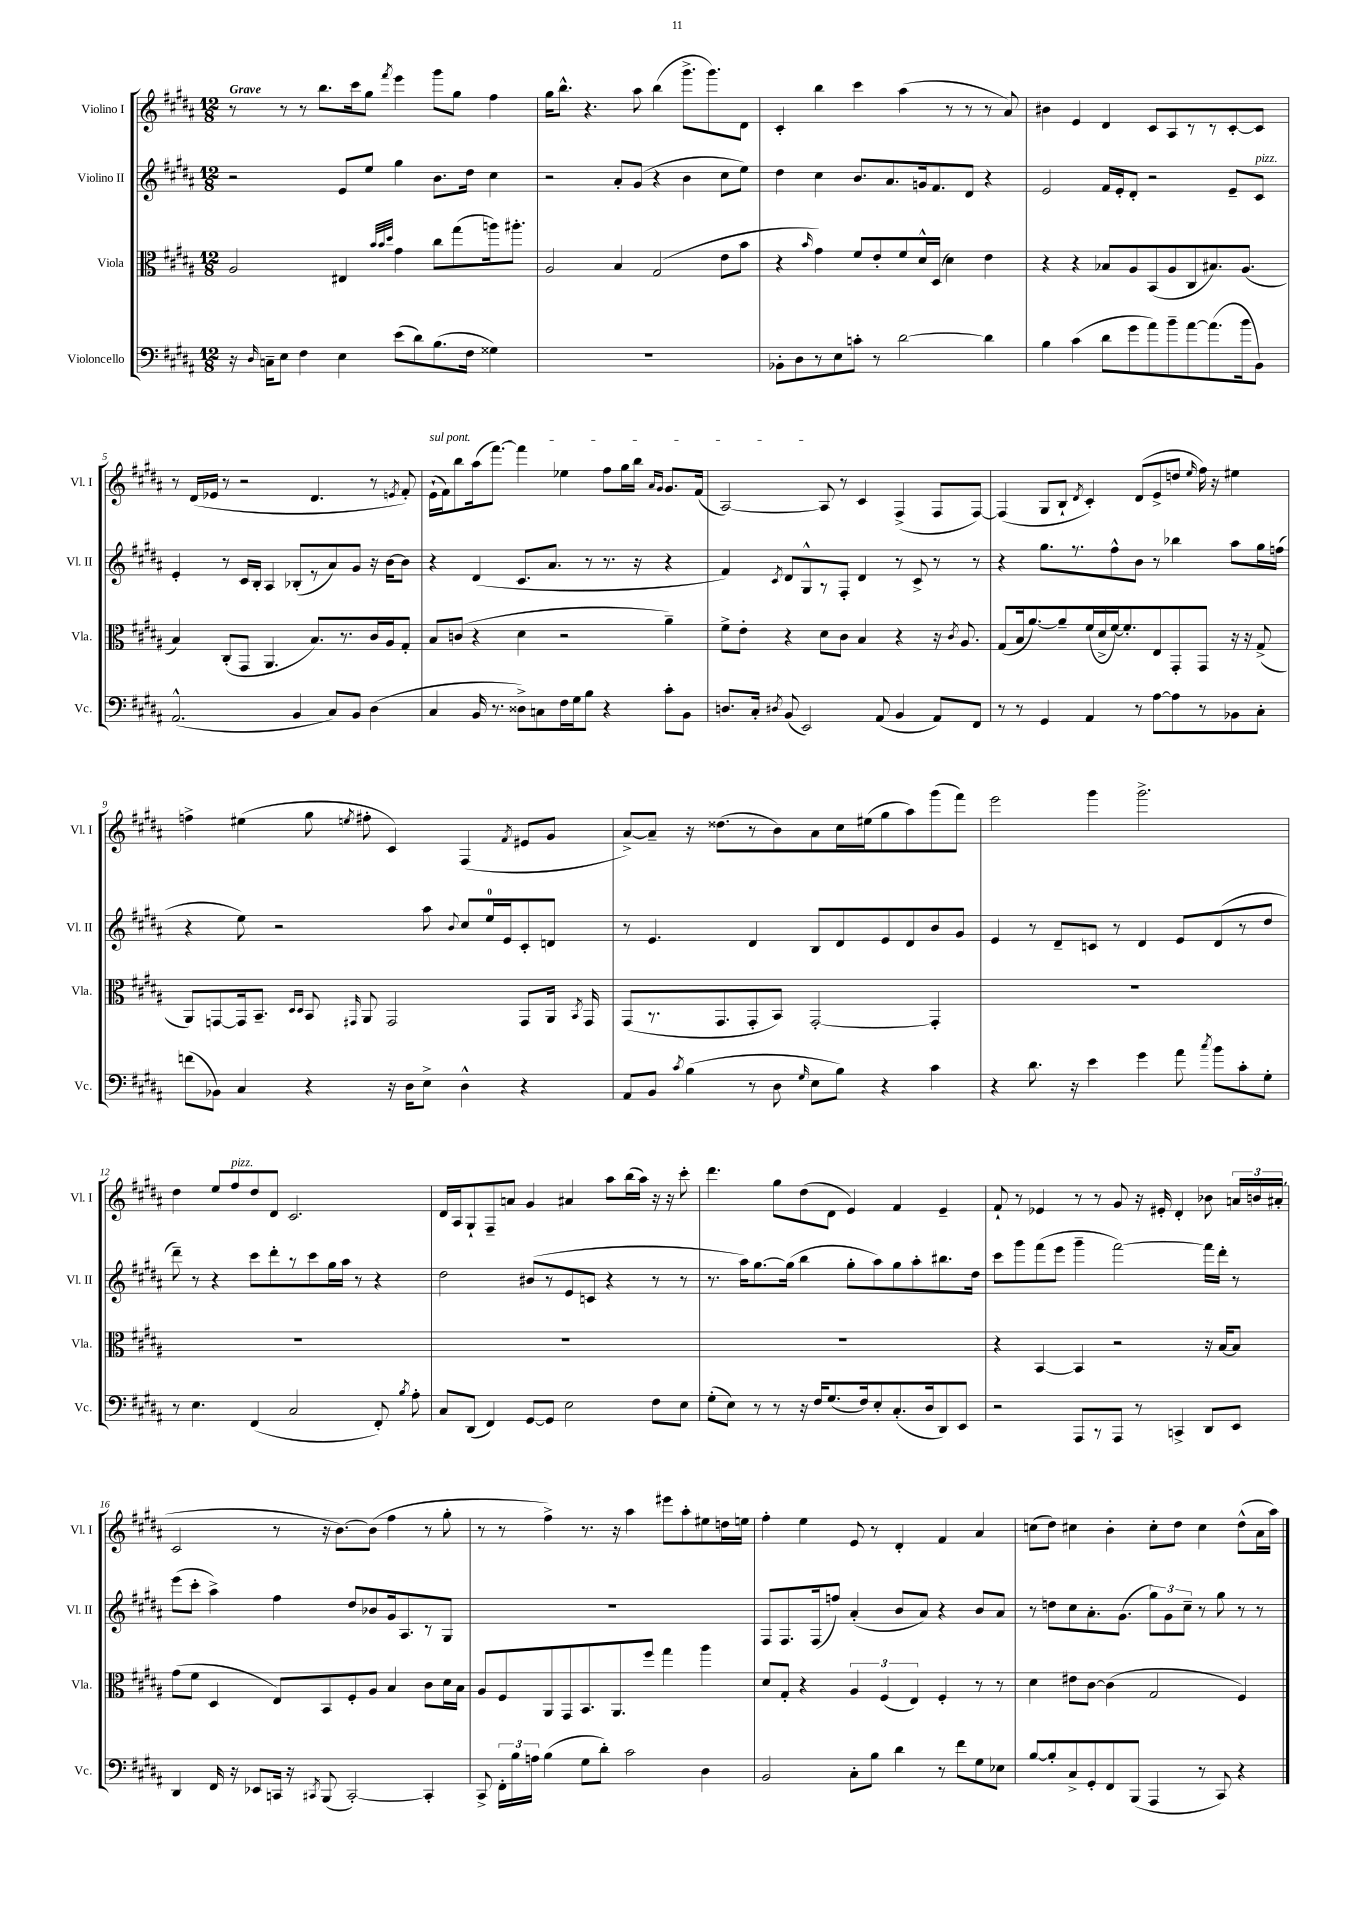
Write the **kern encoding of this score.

**kern	**kern	**kern	**kern
*staff4	*staff3	*staff2	*staff1
*clefF4	*clefC3	*clefG2	*clefG2
*k[f#c#g#d#a#]	*k[f#c#g#d#a#]	*k[f#c#g#d#a#]	*k[f#c#g#d#a#]
*M12/8	*M12/8	*M12/8	*M12/8
16r	2A#	2r	8r
16qqD#	.	.	.
16C~	.	.	.
8E	.	.	8r
4F#	.	.	8r
.	.	.	8.bb
4E	4E#	8e	.
.	.	.	16ccc#
.	.	8ee	8gg#
.	32qqb	.	.
.	32qqb	.	.
.	32qqdd#	.	8qfff#
(8e	4g#	4gg#	4eee
8d#)	.	.	.
(8.B	8cc#	8.b	8ggg#
.	(8gg#	.	8gg#
16F#	.	16dd#	.
4G##)	16aa)	4cc#	4ff#
.	8.aa#'	.	.
=	=	=	=
1.r	2A#	2r	16gg#
.	.	.	8.bb^^
.	.	.	4.r
.	4B	8a#'	.
.	.	(8g#	8aa#
.	(2G#	4r	(4bb
.	.	4b	8.ggg#^
.	.	.	8.ggg#)
.	8e	8cc#	.
.	8b	8ee)	8d#
=	=	=	=
8BB-'	4r	4dd#	4c#'
8D#	.	.	.
.	16qqb	.	.
8r	4g#)	4cc#	4bb
8E	.	.	.
8c'	8f#	8.b	4ccc#
8r	8e'	.	.
.	.	8.a#	.
[2d#	8f#	.	(4aa#
.	16d#^^	16g	.
.	(16D#	8.f#	.
.	4d#)	.	8r
.	.	8d#	8r
4d#]	4e	4r	8r
.	.	.	8a#)
=	=	=	=
4B	4r	2e	4b#
(4c#	4r	.	4e
8d#	8B-	16f#	4d#
.	.	16e'	.
8g#	8A#	8d#'	.
8a#)	(8BB	2r	8c#
8b~	8A#	.	8A#
[8a#	8C#	.	8r
(8.a#]	8.B#)	.	8r
.	.	8e~	[8c#'
16b	(8.A#	.	.
8BB)	.	8c#	8c#]
=	=	=	=
(2.AA#^^	4B)	4e'	8r
.	.	.	(16d#
.	.	.	16e-
.	(8C#'	8r	8r
.	8GG#	16c#	2r
.	.	16B'	.
.	4.AA#	4A#	.
4BB	.	(8B-'	.
.	8.B)	8r	4.d#
8C#)	.	8a#)	.
.	8.r	.	.
8BB	.	8g#	.
(4D#	16c#	16r	8r
.	16A#	[16b	.
.	.	.	8qe
.	8G#'	8b]	8f#')
=	=	=	=
4C#	8B	4r	(16e`
.	.	.	16f#)
.	(8c	.	8bb
16BB	4r	(4d#	(16aa#
8.r	.	.	[8.fff#)
8D##^)	4d#	8.c#	4fff#]
8C	.	.	.
.	.	8.a#	.
16F#	2r	.	4ee-
16G#	.	.	.
8B	.	8r	.
4r	.	8.r	8ff#
.	.	.	16gg#
.	.	16r	16bb
.	.	.	16qqa#
.	.	.	16qqg#
8c#'	4a#~)	4r	8.g#
8BB	.	.	.
.	.	.	(16f#
=	=	=	=
8.D	8f#^	4f#)	[2A#)
.	8e'	.	.
16C#'	.	.	.
8qD#	.	8qc#	.
(8BB	4r	8d#	.
2EE)	.	8G#^^	.
.	8d#	8r	8A#]
.	8c#	8F#'	8r
.	4B	4d#	4c#
(8AA#	.	.	.
4BB	4r	8r	(4F#^
.	.	8c#^	.
8AA#)	16r	8r	8F#
.	8qc#	.	.
.	8.A#	.	.
8FF#	.	8r	[8F#)
=	=	=	=
8r	(8G#	4r	(4F#]
8r	16B	.	.
.	[8.a#)	.	.
4GG#	.	8.gg#	8G#
.	8a#~]	.	8B`
.	.	8.r	.
.	.	.	8qd#
4AA#	(16f#	.	4c#')
.	16d#^	.	.
.	[16f#)	8ff#^^	.
.	8.f#']	.	.
8r	.	8b	(8d#
[8A#	8E	8r	8e^
8A#]	8GG#'	4bb-	8dd
.	.	.	16qqee
8r	8GG#	.	16ff#)
.	.	.	16r
8BB-	16r	8aa#	4ee#
.	16r	.	.
8C#'	(8G#^	16gg#	.
.	.	(16ff	.
=	=	=	=
(8f	8AA#)	4r	4ff^
8BB-)	[8GG	.	.
4C#	16GG]	8ee)	(4ee#
.	8.BB~	.	.
.	.	2r	.
.	16qqD#	.	.
.	16qqD#	.	.
4r	8BB	.	8gg#
.	16qqGG#	.	8qee
.	8AA#	.	8ff#'
16r	2GG#	.	4c#)
16D#	.	.	.
8E^	.	8aa#	.
.	.	8qqb	.
4D#^^	.	8cc#	(4F#
.	.	16ee	.
.	.	16e	.
.	.	.	8qf#
4r	8GG#	8c#'	8e#
.	16AA#	8d	8g#
.	8qBB	.	.
.	16GG#	.	.
=	=	=	=
8AA#	(8GG#	8r	[8a#^)
8BB	8.r	4.e	8a#~]
8qc#	.	.	.
(4B	.	.	16r
.	8.GG#	.	(8.dd##
8r	8GG#'	4d#	8r
8D#	8BB)	.	8b)
16qqG#	.	.	.
8E	[2GG#'	8B	8a#
8B)	.	8d#	16cc#
.	.	.	(16ee#
4r	.	8e	8gg#
.	.	8d#	8aa#)
4c#	4GG#']	8b	(8ggg#
.	.	8g#	8fff#)
=	=	=	=
4r	1.r	4e	2eee
8.d#	.	8r	.
.	.	8d#~	.
16r	.	.	.
4e	.	8c	4ggg#
.	.	8r	.
4g#	.	4d#	2.ggg#^
8a#	.	8e	.
8qcc#	.	.	.
8b	.	(8d#	.
8c#'	.	8r	.
8G#'	.	8dd#	.
=	=	=	=
8r	1.r	8ddd#~)	4dd#
4.E	.	8r	.
.	.	4r	8ee
.	.	.	8ff#
(4FF#	.	8ccc#	8dd#
.	.	8ddd#'	8d#
2C#	.	8r	2.c#
.	.	8ccc#	.
.	.	16gg#	.
.	.	16aa#	.
.	.	8r	.
8FF#')	.	4r	.
8qB	.	.	.
8A#'	.	.	.
=	=	=	=
8C#	1.r	2dd#	16d#
.	.	.	16A#
(8DD#	.	.	8G#`
4FF#)	.	.	8F#~
.	.	.	8a
[8GG#	.	(8b#	4g#
8GG#]	.	8r	.
2E	.	8e	4a#
.	.	8c	.
.	.	4r	8aa#
.	.	.	(16bb
.	.	.	16aa#)
8F#	.	8r	16r
.	.	.	16r
8E	.	8r	8ccc#'
=	=	=	=
(8G#'	1.r	8.r	4.ddd#
8E)	.	.	.
.	.	16aa#)	.
8r	.	[8.gg#	.
8r	.	.	8gg#
.	.	(16gg#]	.
16r	.	4bb	(8dd#
16F#	.	.	.
(8.G#	.	.	8d#
.	.	8gg#'	4e)
16F#)	.	.	.
8E'	.	8aa#)	.
(8.C#'	.	8gg#	4f#
.	.	8aa#'	.
16D#	.	.	.
8DD#)	.	8.bb#	4e~
8EE	.	.	.
.	.	16dd#	.
=	=	=	=
2r	4r	8ccc#	8f#`
.	.	8ggg#	8r
.	[4BB	(8fff#	4e-
.	.	8eee	.
8AAA#	4BB]	4ggg#~	8r
8r	.	.	8r
8AAA#	2r	[2fff#)	8g#
8r	.	.	16r
.	.	.	16e#'
4CC^	.	.	4d#'
8DD#	16r	16fff#]	8b-
.	[16B	16ddd#'	.
8EE	8B]	8r	24a
.	.	.	24b
.	.	.	(24a#'
=	=	=	=
4DD#	(8g#	(8eee	2c#
.	8f#	8ccc#'	.
16FF#	4D#	4aa#^)	.
16r	.	.	.
8EE-	.	.	.
16CC	8E)	4ff#	8r
16r	.	.	.
8qCC#	.	.	.
(8BBB	8BB	.	16r
.	.	.	[8.b)
[2CC#')	8F#'	8dd#	.
.	8A#	8b-	(8b]
.	4B	16g#	4ff#
.	.	8.A#	.
4CC#']	8c#	8r	8r
.	16d#	8G#	8gg#'
.	16B	.	.
=	=	=	=
8CC#^	8A#	1.r	8r
24FF#'	8F#	.	8r
24B	.	.	.
24A	.	.	.
(4B	8AA#	.	4ff#^)
.	8GG#	.	.
8G#	8.BB	.	8.r
8d#')	.	.	.
.	8.AA#	.	16r
2c#	.	.	4aa#
.	8ff#	.	.
.	4gg#	.	8eee#
.	.	.	8aa#'
4D#	4aa#	.	8ee#
.	.	.	16dd
.	.	.	16ee
=	=	=	=
2BB	8d#	8F#	4ff#'
.	8G#'	8.F#	.
.	4r	.	4ee
.	.	(16F#	.
.	.	8ff)	.
8C#'	6A#	(4a#'	8e
8B	.	.	8r
.	(6F#	.	.
4d#	.	8b	4d#'
.	6E)	.	.
.	.	8a#)	.
8r	4F#'	4r	4f#
8f#	.	.	.
8G#	8r	8b	4a#
8E-	8r	8a#	.
=	=	=	=
[8B	4d#	8r	(8cc
8B']	.	8dd	8dd#)
8C#^	8e#	8cc#	4cc#
8GG#'	[8c#	8.a#'	.
8FF#	(4c#]	.	4b'
.	.	(8.g#	.
(8BBB	.	.	.
4AAA#	2G#	12gg#)	8cc#'
.	.	12g#	.
.	.	.	8dd#
.	.	12cc#~	.
8r	.	8r	4cc#
8CC#)	.	8gg#	.
4r	4F#)	8r	(8dd#^^
.	.	8r	16a#
.	.	.	16aa#)
==	==	==	==
*-	*-	*-	*-
